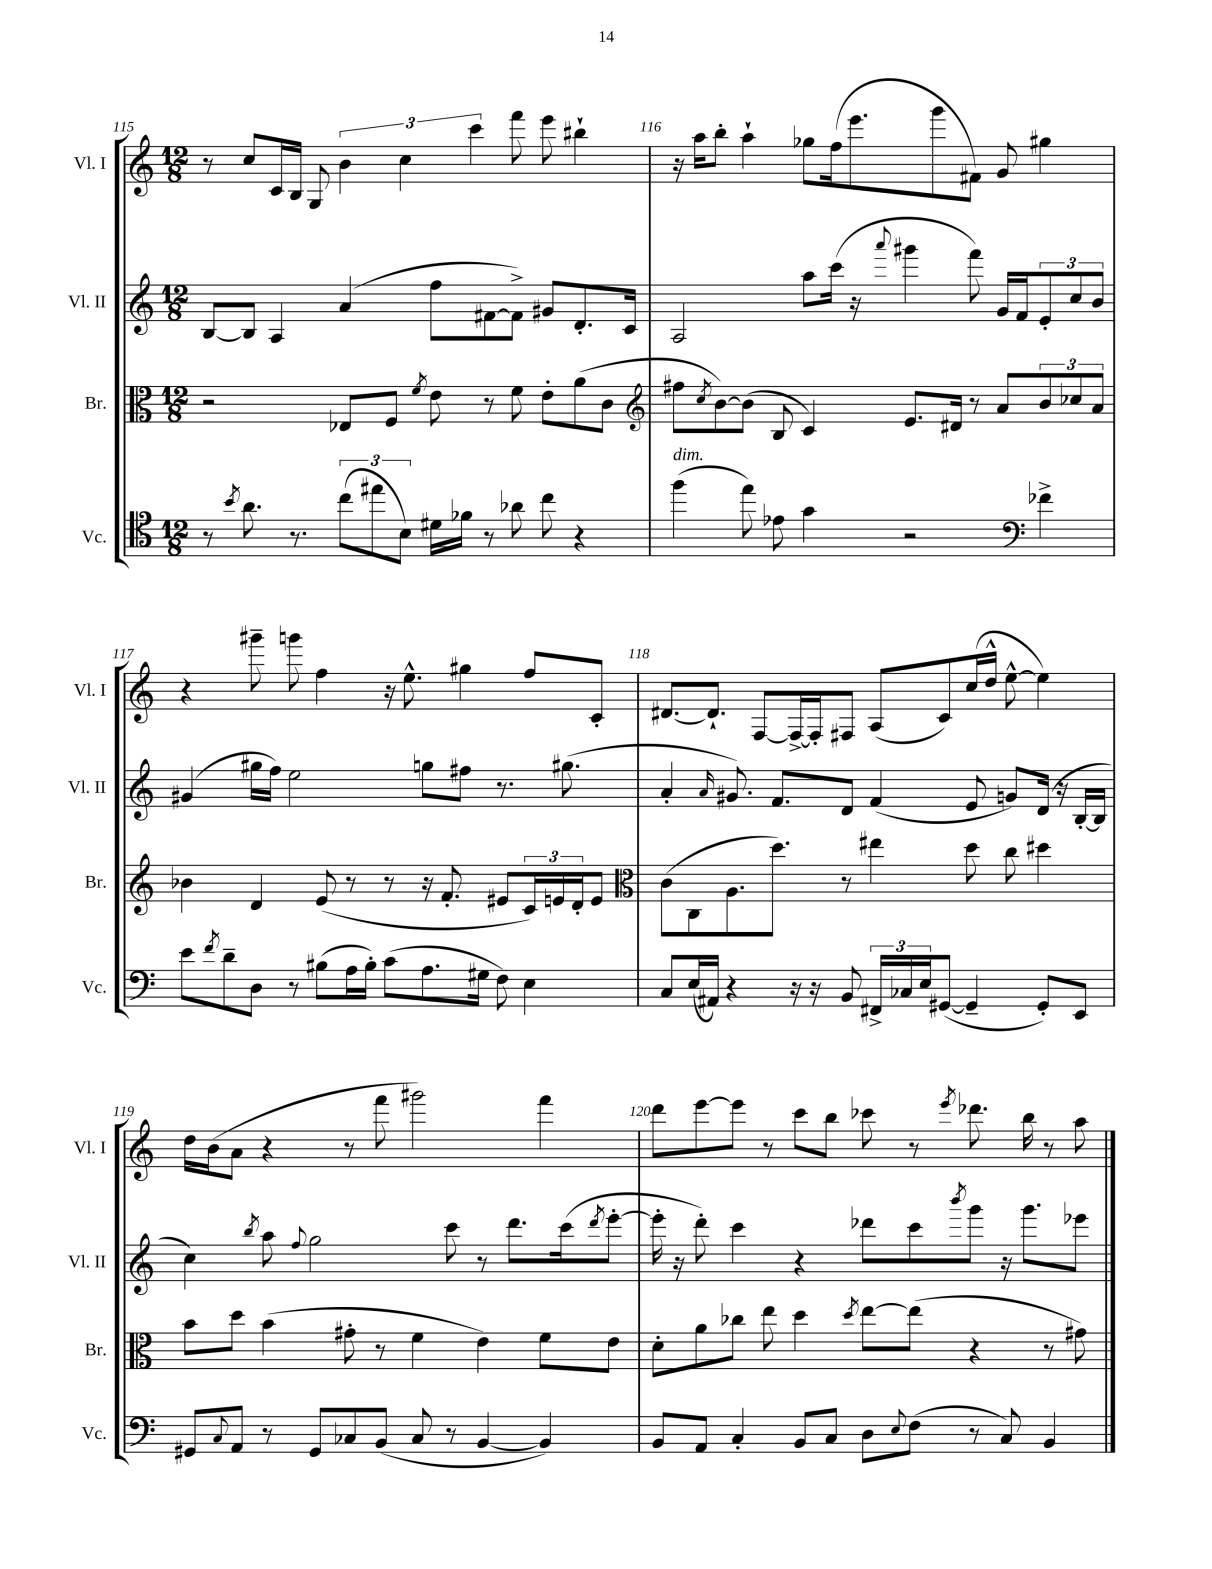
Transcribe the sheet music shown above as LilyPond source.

<<
\new StaffGroup <<
\new Staff = "s0" \with { instrumentName = "Vl. I" shortInstrumentName = "Vl. I" } {
    \clef treble \key c \major \numericTimeSignature \time 12/8
    r8 c''8 c'16 b16 g8 \tuplet 3/2 { b'4 c''4 c'''4 } f'''8 e'''8 bis''4-! |
    r16 a''16 b''8-. a''4-! ges''8 f''16( e'''8. g'''8 fis'8) g'8 gis''4 |
    r4 gis'''8-- g'''8 f''4 r16 e''8.-^ gis''4 f''8 c'8-. |
    dis'8.~ dis'8.-! f8~ f16~-> f16-. fis8 a8( c'8) c''16( d''16-^ e''8~-^ e''4) |
    d''16 b'16( a'8 r4 r8 f'''8 gis'''2) f'''4 |
    d'''8 e'''8~ e'''8 r8 c'''8 b''8 ces'''8 r8 \acciaccatura { e'''8 } des'''8. b''16 r8 a''8 \bar "|." |
}
\new Staff = "s1" \with { instrumentName = "Vl. II" shortInstrumentName = "Vl. II" } {
    \clef treble \key c \major \numericTimeSignature \time 12/8
    b8~ b8 a4 a'4( f''8 fis'8~ fis'8->) gis'8 d'8.-. c'16 |
    a2 a''8 c'''16( r16 \appoggiatura { a'''8 } gis'''4 f'''8) g'16 f'16 \tuplet 3/2 { e'8-. c''8 b'8 } |
    gis'4( gis''16 f''16) e''2 g''8 fis''8 r8. gis''8.( |
    a'4-. \grace { a'16 } gis'8.) f'8. d'8 f'4( e'8 g'8) d'16( r16 b16~-. b16 |
    c''4) \acciaccatura { b''8 } a''8 \appoggiatura { f''8 } g''2 c'''8 r8 d'''8. c'''16( \acciaccatura { d'''8 } e'''8~-. |
    e'''16-. r16 d'''8-.) c'''4 r4 des'''8 c'''8 \acciaccatura { b'''8 } g'''8 r16 g'''8. ees'''8 \bar "|." |
}
\new Staff = "s2" \with { instrumentName = "Br." shortInstrumentName = "Br." } {
    \clef alto \key c \major \numericTimeSignature \time 12/8
    r2 ees8 f8 \acciaccatura { f'8 } e'8 r8 f'8 e'8-. a'8( c'8 |
    \clef treble fis''8 \acciaccatura { c''8 } b'8~) b'8( b8 c'4) e'8. dis'16 r8 a'8 \tuplet 3/2 { b'8 ces''8 a'8 } |
    bes'4 d'4 e'8( r8 r8 r16 f'8.-. eis'8 \tuplet 3/2 { c'16) e'16 d'16-. } e'8 |
    \clef alto c'8( c8 a8. d''8.) r8 eis''4 d''8 c''8 dis''4 |
    b'8 d''8 b'4( gis'8-. r8 f'4 e'4) f'8 e'8 |
    d'8-. a'8 ces''8 e''8 d''4 \acciaccatura { d''8 } e''8~ e''8( r4 r8 gis'8) \bar "|." |
}
\new Staff = "s3" \with { instrumentName = "Vc." shortInstrumentName = "Vc." } {
    \clef tenor \key c \major \numericTimeSignature \time 12/8
    r8 \acciaccatura { b'8 } a'8. r8. \tuplet 3/2 { c''8( eis''8 b8) } dis'16 fes'16 r8 aes'8 c''8 r4 |
    f''4^\markup { \italic "dim." }( e''8) ees'8 g'4 r2 \clef bass fes'4-> |
    e'8 \acciaccatura { f'8 } d'8-- d8 r8 bis8( a16 bis16-.) c'8( a8. gis16 f8) e4 |
    c8 e16( ais,16) r4 r16 r16 b,8 \tuplet 3/2 { fis,16-> ces16 e16 } gis,8~( gis,4-- gis,8-.) e,8 |
    gis,8 \appoggiatura { c8 } a,8 r8 gis,8 ces8 b,8( ces8 r8 b,4~ b,4) |
    b,8 a,8 c4-. b,8 c8 d8 \appoggiatura { e8 } f8( r8 c8) b,4 \bar "|." |
}
>>
>>
\layout { \context { \Score currentBarNumber = #115 \override BarNumber.break-visibility = ##(#f #t #t) barNumberVisibility = #all-bar-numbers-visible } }
